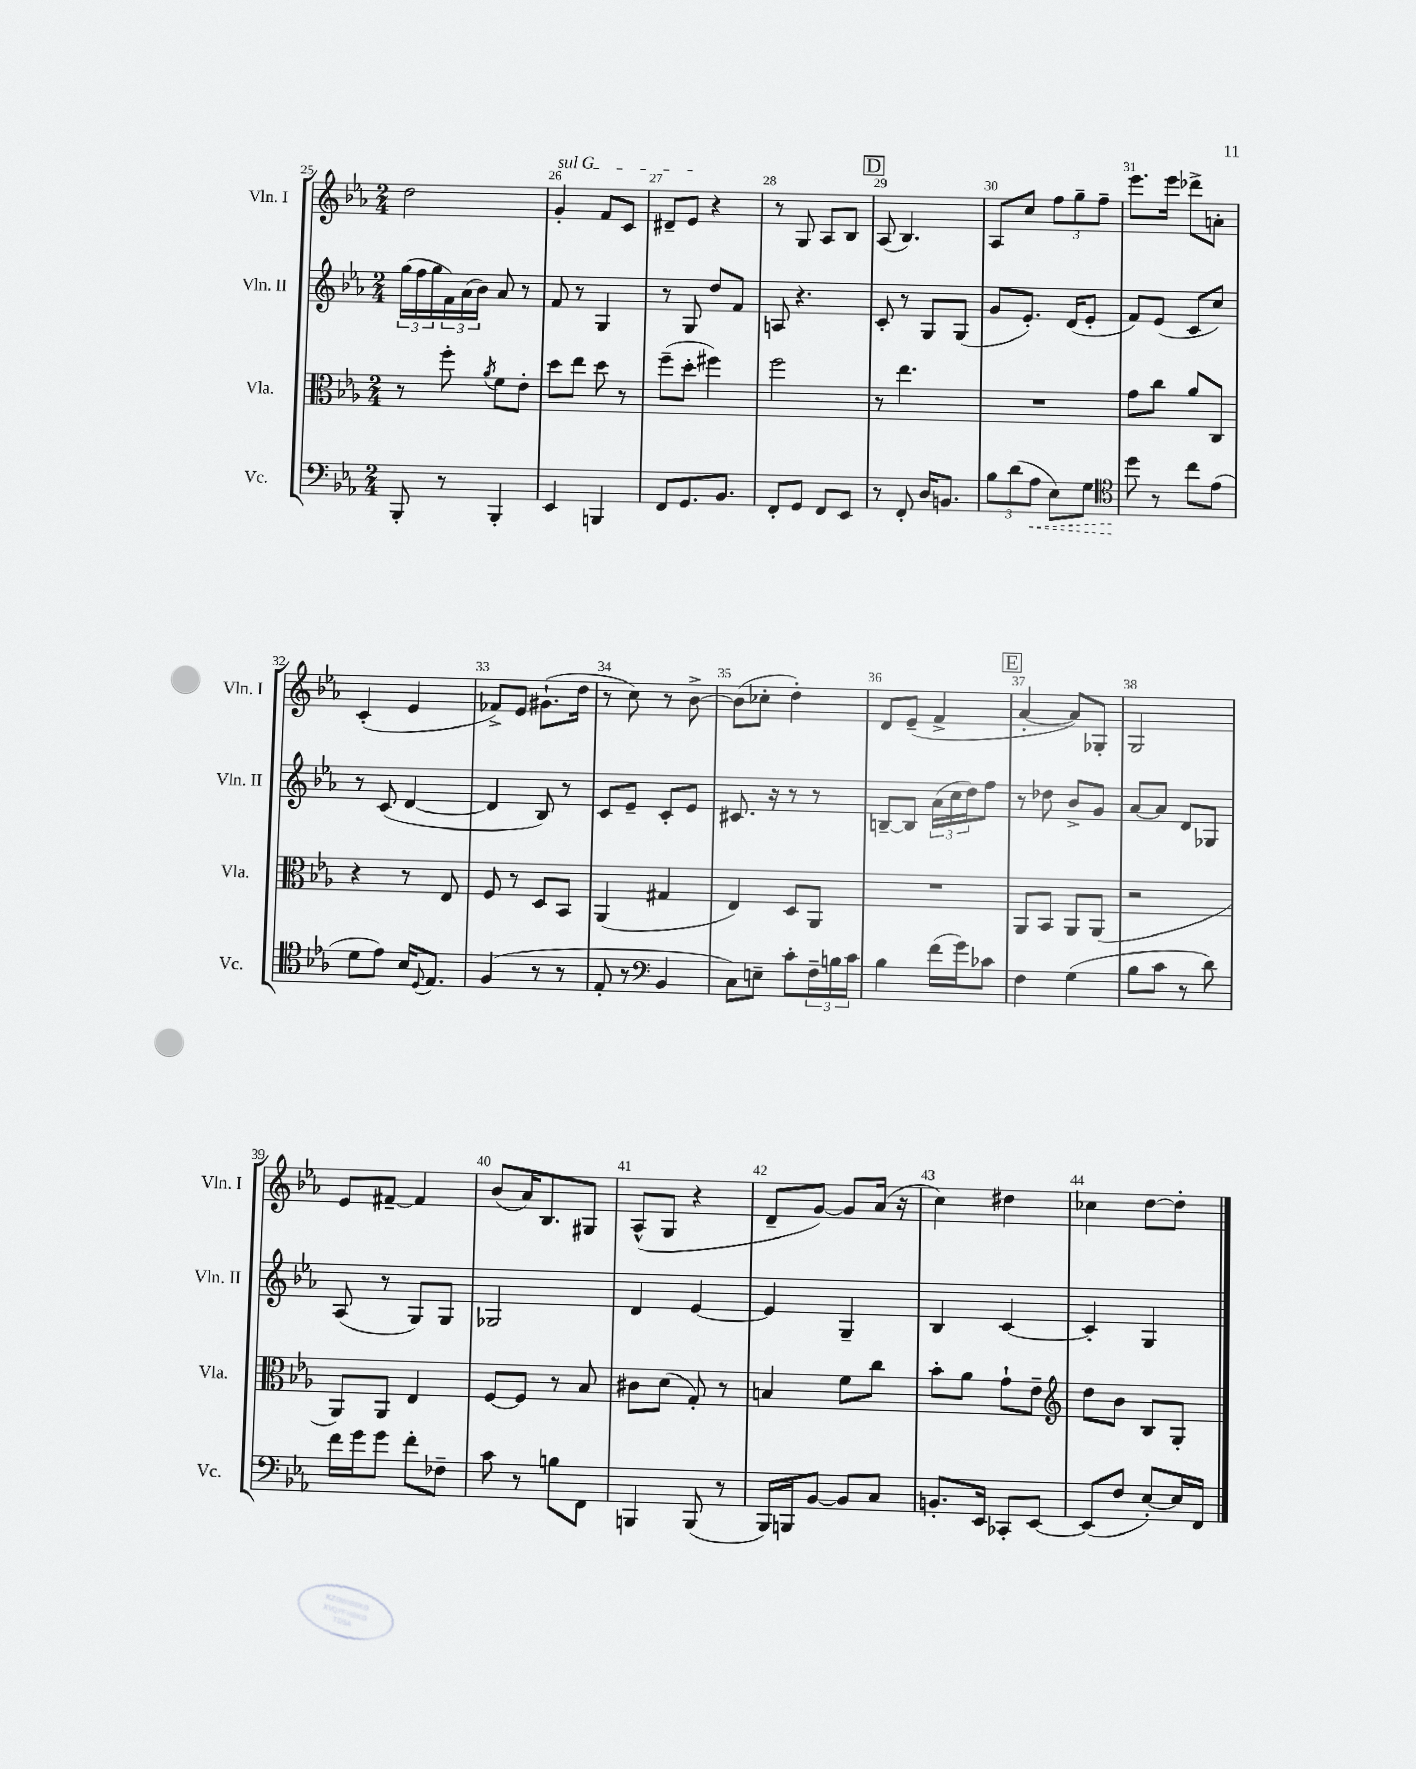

**kern	**kern	**kern	**kern
*staff4	*staff3	*staff2	*staff1
*clefF4	*clefC3	*clefG2	*clefG2
*k[b-e-a-]	*k[b-e-a-]	*k[b-e-a-]	*k[b-e-a-]
*M2/4	*M2/4	*M2/4	*M2/4
8BBB-'	8r	(24gg	2dd
.	.	24ff	.
.	.	24gg	.
8r	8ff'	24f)	.
.	.	(24a-	.
.	.	24b-)	.
.	8qa-	.	.
4BBB-'	8f	8a-	.
.	8e-'	8r	.
=	=	=	=
4EE-	8dd	8f	4g'
.	8ee-	8r	.
4BBB	8dd	4G	8f
.	8r	.	8c
=	=	=	=
8FF	(8ff~	8r	8d#~
8.GG	8dd'	8G	8e-
.	4ff#)	8dd	4r
8.BB-	.	.	.
.	.	8f	.
=	=	=	=
8FF'	2ff	8A	8r
8GG	.	4.r	8G
8FF	.	.	8A-
8EE-	.	.	8B-
=	=	=	=
8r	8r	8c'	(8A-
8FF'	4.ee-	8r	4.B-)
16D	.	8G	.
8.BB	.	.	.
.	.	(8G	.
=	=	=	=
12B-	2r	8g	8A-
(12d	.	.	.
.	.	8.e-')	8cc
12A-	.	.	.
8E-)	.	.	12ff
.	.	(16d	.
.	.	.	12gg~
8G	.	8e-'	.
.	.	.	12ff~
=	=	=	=
*clefC4	*	*	*
8dd	8g	8f)	8.eee-
8r	8cc	(8e-	.
.	.	.	16eee-
8cc	8a-	8c	8ddd-^
(8e-	8C	8cc)	8a'
=	=	=	=
8d	4r	8r	(4c'
8e-)	.	(8c	.
16B-	8r	[4d	4e-
8qqD	.	.	.
8.E-	.	.	.
.	8E-	.	.
=	=	=	=
(4F	8F	4d]	8f-^)
.	8r	.	8e-
8r	8D	8B-)	(8.g#`
8r	8BB-	8r	.
.	.	.	16dd
=	=	=	=
8E-'	(4AA-	8c	8r
8r	.	8e-~	8cc)
*clefF4	*	*	*
4BB-	4G#	8c'	8r
.	.	8e-	[8b-^
=	=	=	=
8C)	4E-)	8.c#	(8b-]
8E~	.	.	8cc-'
.	.	16r	.
8c'	8D	8r	4dd')
24F~	8AA-	8r	.
24B	.	.	.
24c	.	.	.
=	=	=	=
4B-	2r	[8B~	8d
.	.	8B]	(8e-~
(16f	.	(24a-	4f^
.	.	24cc	.
16g)	.	.	.
.	.	24dd)	.
8c-	.	8ff	.
=	=	=	=
4F	8AA-	8r	[4a-'
.	8BB-	8dd-	.
(4G	8AA-	8b-^	8a-])
.	(8AA-	8g	8G-'
=	=	=	=
8B-	2r	[8a-	2G
8c	.	8a-]	.
8r	.	8d	.
8d)	.	8G-	.
=	=	=	=
16f	8AA-)	(8A-	8e-
16g	.	.	.
8g	8AA-	8r	[8f#~
8f'	4E-	8G)	4f#]
8F-~	.	8G	.
=	=	=	=
8c	[8F	2G-	(8b-
8r	8F]	.	16a-)
.	.	.	8.B-
8B	8r	.	.
8FF	8B-	.	8G#
=	=	=	=
4BBB	8c#	4d	(8A-^^
.	(8d	.	8G
(8BBB	8G')	[4e-	4r
8r	8r	.	.
=	=	=	=
16BBB-)	4B	4e-]	8d~
16BBB	.	.	.
[8BB-	.	.	[8g)
8BB-]	8f	4G~	8g]
8C	8cc	.	(16a-
.	.	.	16r
=	=	=	=
8.BB'	8b-'	4B-	4cc)
.	8a-	.	.
16EE-	.	.	.
8CC-'	8g`	[4c	4dd#
[8EE-	8e-~	.	.
=	=	=	=
*	*clefG2	*	*
(8EE-]	8dd	4c']	4cc-
8F	8b-	.	.
[8E-')	8B-	4G	[8dd
16E-]	8G'	.	8dd']
16FF	.	.	.
==	==	==	==
*-	*-	*-	*-
